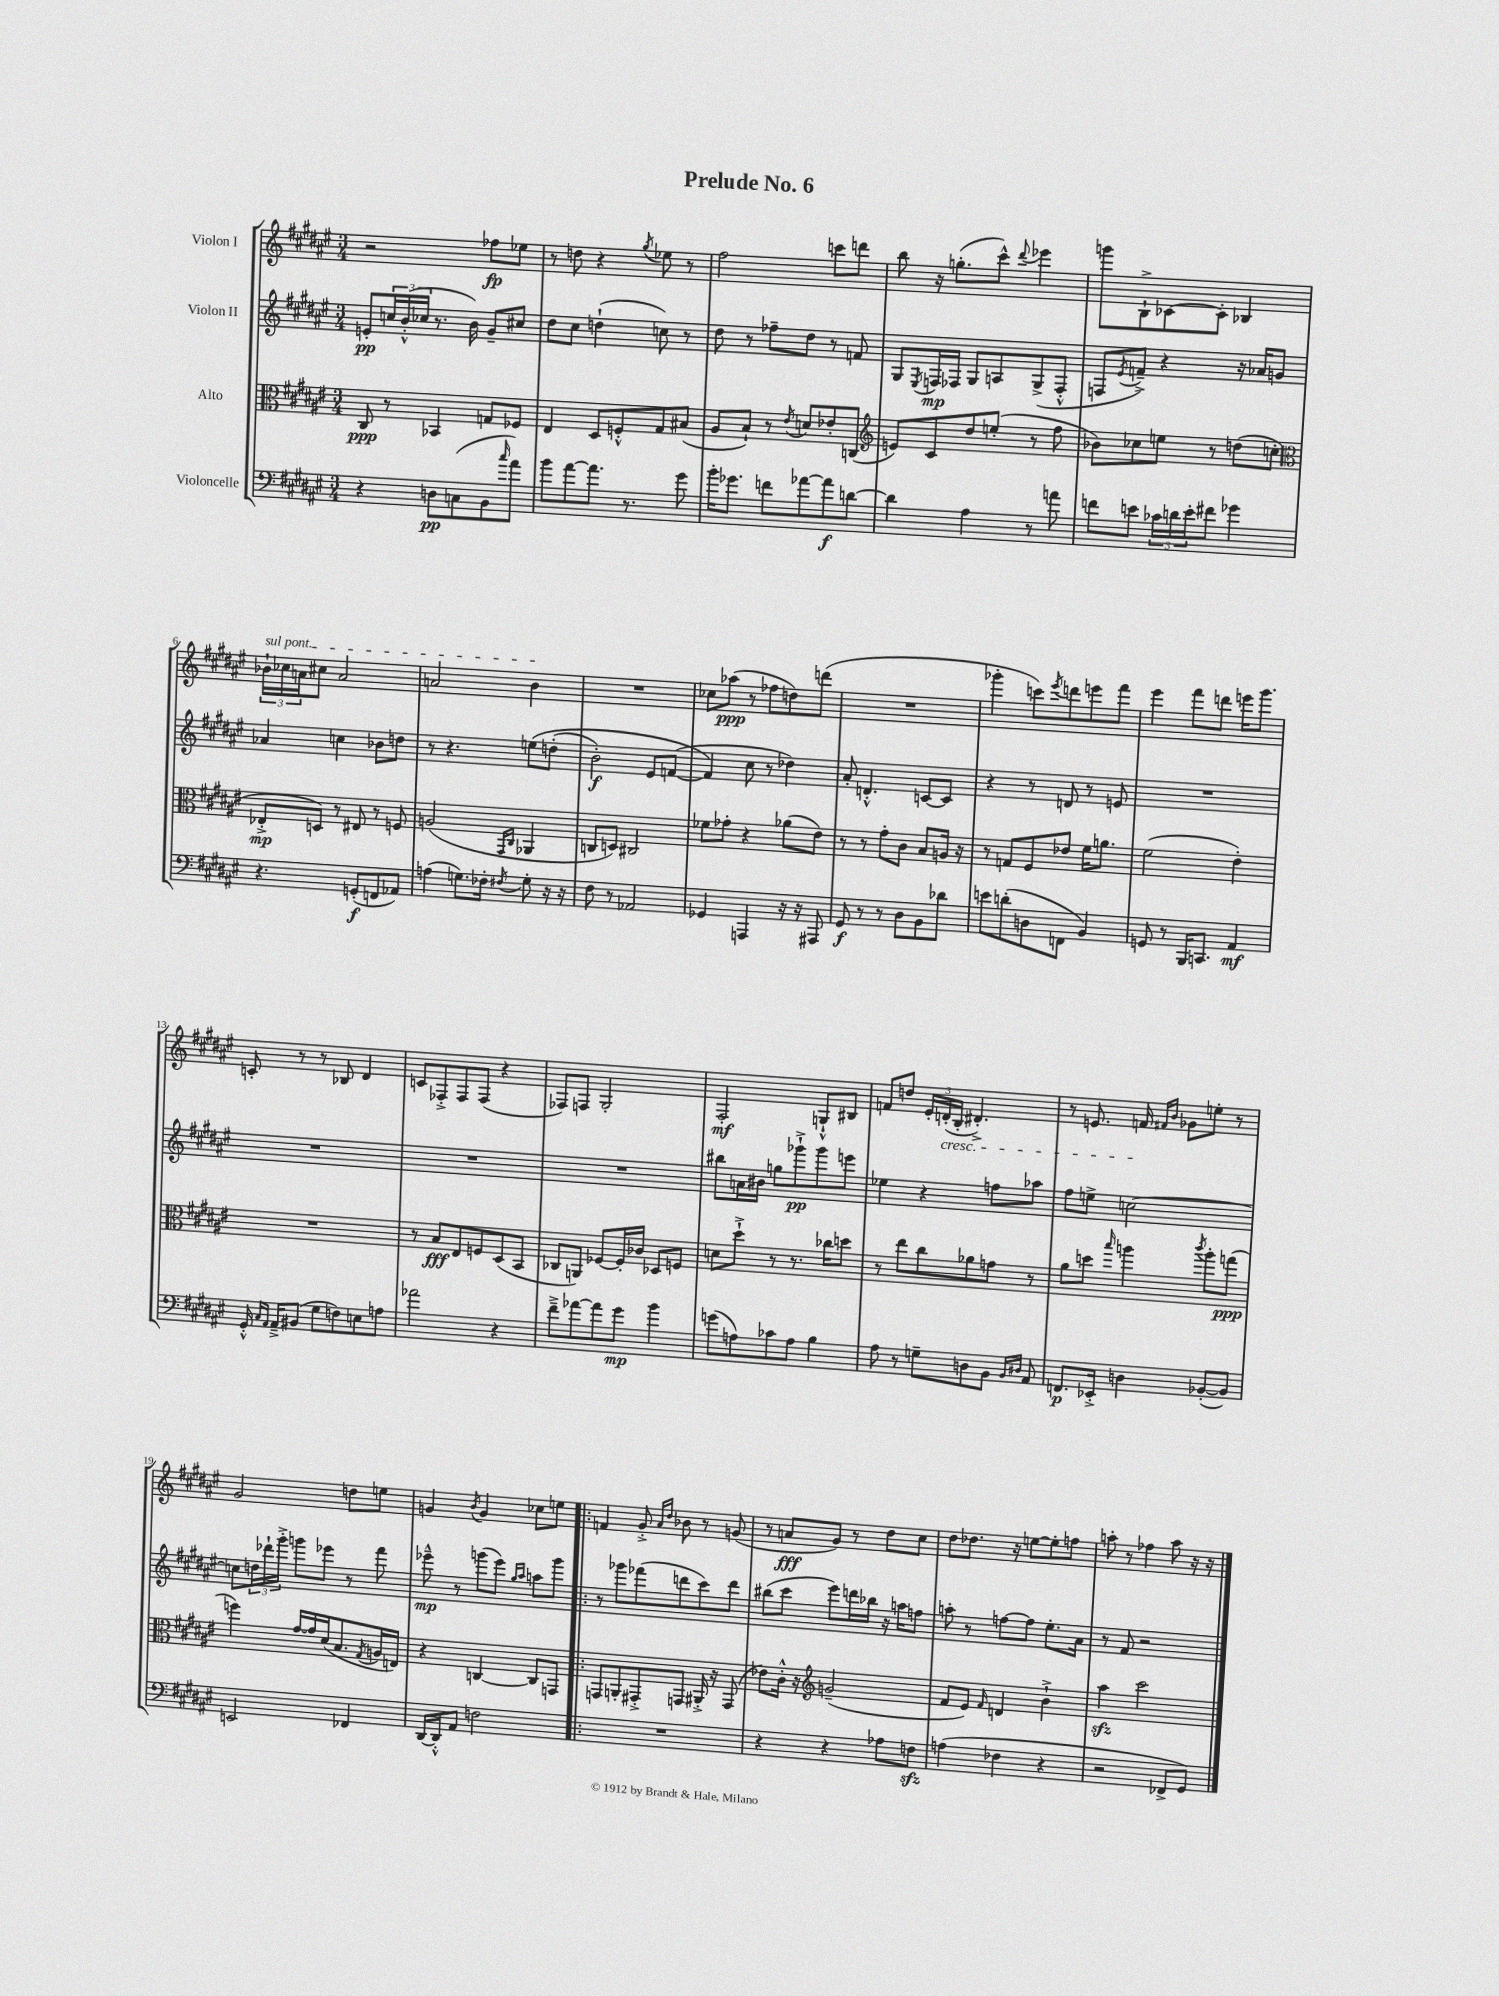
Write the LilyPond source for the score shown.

\header { title = "Prelude No. 6" }
<<
\new StaffGroup <<
\new Staff = "s0" \with { instrumentName = "Violon I" } {
    \clef treble \key fis \major \numericTimeSignature \time 3/4
    r2 fes''8\fp ees''8 |
    r8 d''8 r4 \acciaccatura { gis''8 } ees''8 r8 |
    fis''2 c'''8 d'''8 |
    b''8 r16 g''8.-.( cis'''8-^) \appoggiatura { dis'''8 } ees'''4 |
    g'''8 b8-!-> ces'8~ ces'8-. bes4 |
    \tuplet 3/2 { \once \override TextSpanner.bound-details.left.text = \markup { \italic "sul pont." } bes'16-!\startTextSpan ces''16 a'16 } cis''8 a'2 |
    a'2 b'4\stopTextSpan |
    R2. |
    ces''8 aes''8\ppp( r8 fes''8 d''8) d'''8( |
    R2. |
    ges'''4-. c'''8) \acciaccatura { eis'''8 } d'''8 e'''8 fis'''8 |
    eis'''4 fis'''8 d'''8 e'''16 gis'''8. |
    c'8-. r8 r8 bes8 dis'4 |
    c'8 fes8-.-> fes8 fes8( r4 |
    fes8) f8 gis2-. |
    fis2-.\mf g8-!-^ bis8 |
    f'8 d''8 \tuplet 3/2 { eis'16-. d'16-.\cresc( b16-. } dis'4.-.->) |
    r8 e'8. f'16\! \grace { fis'16 b'16 } ges'8 e''8-. r8 |
    gis'2 d''8 e''8 |
    g'4 \acciaccatura { b'8 } g'4 ces''8 e''8 |
    \bar ".|:" f'4 gis'8-.-> \grace { ais'16 dis''16 } bes'8 r8 g'8( |
    r8 a'8\fff gis'8) r8 dis''8 cis''8 |
    dis''8 des''8. r16 e''8~ e''8-. f''8 |
    a''8-. r8 fes''4 a''8 r16 r16 \bar "|." |
}
\new Staff = "s1" \with { instrumentName = "Violon II" } {
    \clef treble \key fis \major \numericTimeSignature \time 3/4
    e'8-.\pp \tuplet 3/2 { c''16 b'16-.-^( ces''16 } r8. b'16) gis'8-- cis''8 |
    dis''8 cis''8 d''4-!( c''8) r8 |
    dis''8 r8 fes''8-- dis''8 r8 f'8 |
    gis8 \acciaccatura { eis8 } f16\mp fes16 gis8 a8 gis8->( fes8-.-^ |
    f8 \acciaccatura { eis'8 } f'8--->) r4 r16 aes'16 g'8 |
    aes'4 c''4 bes'8 d''8 |
    r8 r4. e''8\( d''8-.( |
    b'2-.\f) eis'8 f'8~( |
    f'4\) cis''8 r8 des''4) |
    ais'8-. d'4.-.-^ c'8~ c'8 |
    r4 r8 d'8 r8 e'8 |
    R2. |
    R2. |
    R2. |
    R2. |
    bis''8 a'16 bis'16 g''8 ges'''8-!->\pp ges'''8 e'''8 |
    ees''4 r4 f''8 aes''8 |
    fis''8 e''8-> c''2~ |
    c''8 \tuplet 3/2 { d''16 des'''16-! gis'''16-.-> } g'''8 ees'''8 r8 fis'''8 |
    ees'''8---^\mp r8 g'''8( ees'''8) \grace { gis''16 ais''16 } a''8 g'''8 |
    \bar ".|:" r8 ges'''8 fes'''8( d'''8 cis'''8) d'''8 |
    bis''8( cis'''8 eis'''8) d'''16 bes''16 r16 a''16 f''8 |
    a''8-. r8 f''8~ f''8 eis''8.-. ais'16 |
    r8 fis'8 r2 \bar "|." |
}
\new Staff = "s2" \with { instrumentName = "Alto" } {
    \clef alto \key fis \major \numericTimeSignature \time 3/4
    cis8\ppp r8 bes,4 g8 fes8 |
    eis4 dis8 f8-.-^ gis8 bis8( |
    ais8 b8-!) r8 \acciaccatura { eis'8 } d'8 ees'8-. c8( |
    \clef treble e'8) cis'8 dis''8 e''8-.( r8 fis''8 |
    bes'8) ces''8 e''8 r8 d''8( c''8-. |
    \clef alto ees8-.->\mp d8) r8 eis8 r8 f8 |
    a2( \grace { gis,16 cis16 } aes,4 |
    c8 d8) cis2 |
    fes'8 ges'8-. r4 aes'8( eis'8) |
    r8 r8 gis'8-. cis'8 b8 a16 r16 |
    r8 g8 fis8 ees'8 fis'16 a'8. |
    fis'2( eis'4-.) |
    R2. |
    r8 b8\fff eis8 f8 dis8( b,8 |
    ces8 a,8) fes8~ fes16-. ces'16 des8 f8 |
    d'8 dis''8-!-> r8 r8. ces''16 d''8 |
    r8 eis''8 cis''8 aes'8 g'8 r8 |
    ais'8 d''8 \grace { b''16 } a''4 \acciaccatura { cis'''8 } a''8-. g''8\ppp( |
    f''4) gis'16~ gis'16 dis'16( b8. \acciaccatura { gis8 } a16 e16) |
    r4 c4~ c8 g,8 |
    \bar ".|:" g,8 a,8-. gis,8-.-> g,8 ais,16-.-> r16 g,8( |
    ees'8) cis'16-.-^ r16 \clef treble g'2--( |
    fis'8 eis'8) \grace { fis'16 } d'4 b'4-!-> |
    ais''4\sfz cis'''2 \bar "|." |
}
\new Staff = "s3" \with { instrumentName = "Violoncelle" } {
    \clef bass \key fis \major \numericTimeSignature \time 3/4
    r4 d8\pp c8( b,8 \grace { cis''16 } ais'8) |
    b'8 ais'8~ ais'8. r8. gis'8 |
    b'16-. ges'8. f'8 aes'8~ aes'8\f d'8~ |
    d'4 ais4 r8 a'8 |
    f'8 e'8 \tuplet 3/2 { ces'16 d'16 e'16-. } fis'8 ges'4 |
    r4. g,8-.\f( f,8 aes,8) |
    a4( g8.) fes16-. \acciaccatura { fis8 } g8-. r16 r16 |
    fis8 r8 aes,2 |
    ges,4 a,,4 r16 r16 ais,,8 |
    gis,8\f r8 r8 dis8 b,8 des'8 |
    e'8 d'8-.( d8 f,8 b,4) |
    g,8 r8 b,,16 c,8. ais,4\mf |
    gis,16-.-^ \grace { cis16 ais,16 } ais,16---> bis,8( gis8 f8) e8 a8 |
    aes'2 r4 |
    fis'8---> aes'8~ aes'8 gis'8\mp b'4 |
    g'8( a8) ces'8 a8 b4 |
    ais8 r8 g8-- d8 b,8 \grace { b,16 dis16 } ais,8 |
    f,8.\p ees,16-.-> d4 bes,8~-.( bes,8) |
    e,2 fes,4 |
    dis,16~ dis,16-.-^ ais,8 f2 |
    \bar ".|:" R2. |
    r4 r4 aes8 f8\sfz |
    a4( fes4 r4 |
    r2 fes,8-> gis,8) \bar "|." |
}
>>
>>
